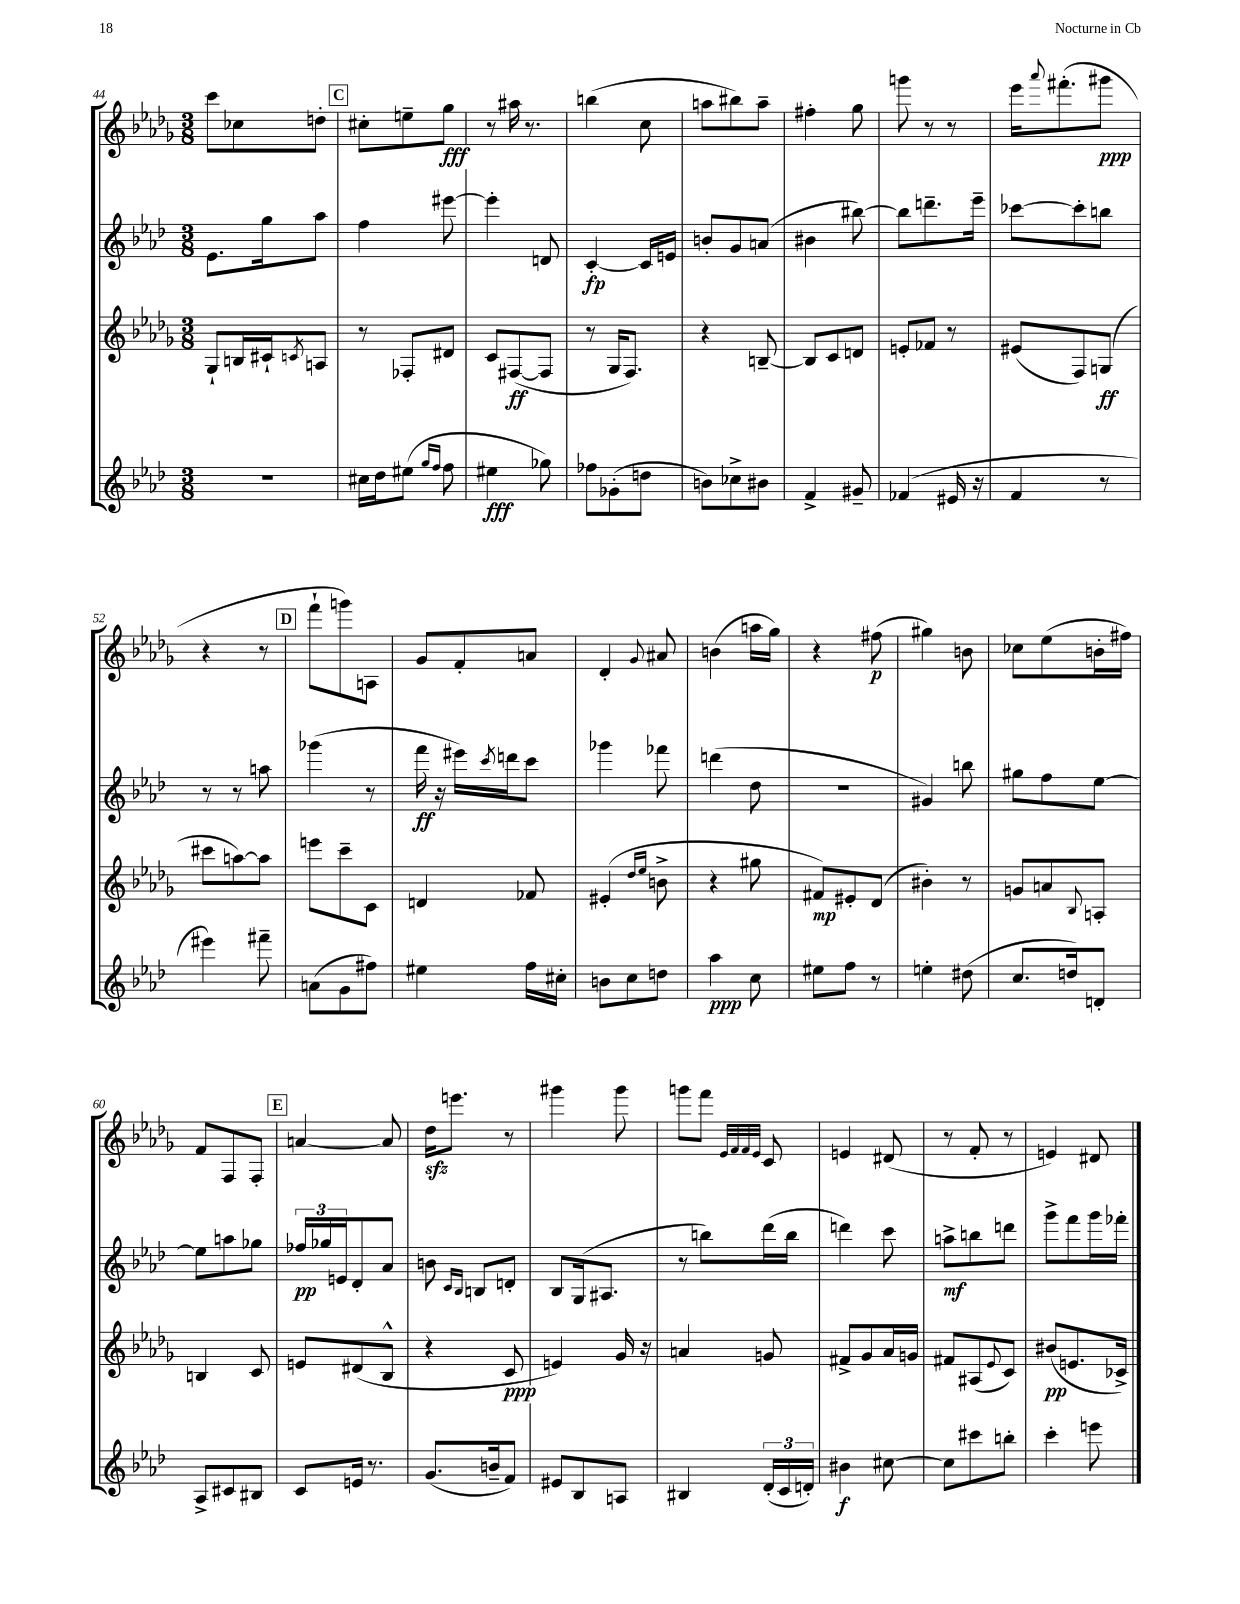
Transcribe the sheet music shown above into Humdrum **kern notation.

**kern	**kern	**kern	**kern
*staff4	*staff3	*staff2	*staff1
*clefG2	*clefG2	*clefG2	*clefG2
*k[b-e-a-d-]	*k[b-e-a-d-g-]	*k[b-e-a-d-]	*k[b-e-a-d-g-]
*M3/8	*M3/8	*M3/8	*M3/8
4.r	8G-`	8.e-	8ccc
.	16B	.	8cc-
.	16c#`	16gg	.
.	8qc	.	.
.	8A	8aa-	8dd'
=	=	=	=
16cc#	8r	4ff	8cc#'
16dd-	.	.	.
(8ee#	8F-'	.	8ee~
16qqgg	.	.	.
16qqff	.	.	.
8ff	8d#	[8eee#	8gg-
=	=	=	=
4ee#	8c	4eee#']	8r
.	([8F#	.	16aa#
.	.	.	8.r
8gg-)	8F#]	8d	.
=	=	=	=
8ff-	8r	[4c'	(4bb
(8g-'	16G-	.	.
.	8.F)	.	.
8dd	.	16c]	8cc
.	.	16e	.
=	=	=	=
8b)	4r	8b'	8aa
8cc-^	.	8g	8bb#)
8b#	[8B~	(8a	8aa~
=	=	=	=
4f^	8B]	4b#	4ff#'
.	8c	.	.
8g#~	8d	[8bb#)	8gg-
=	=	=	=
(4f-	8e'	8bb#]	8ggg
.	8f-	8.ddd~	8r
16e#	8r	.	8r
16r	.	16eee-~	.
=	=	=	=
4f	(8e#	[8ccc-	16eee-
.	.	.	8qqaaa-
.	.	.	(8.fff#'
.	8F)	8ccc-']	.
8r	(8G	8bb	8ggg#
=	=	=	=
4eee#)	8ccc#	8r	4r
.	[8aa)	8r	.
8fff#~	8aa]	8aa	8r
=	=	=	=
(8a	8eee	(4ggg-	8fff`
8g	8ccc~	.	8ggg)
8ff#)	8c	8r	8A
=	=	=	=
4ee#	4d	16fff	8g-
.	.	16r	.
.	.	16eee#)	8f'
.	.	8qccc	.
.	.	16ddd	.
16ff	8f-	8ccc	8a
16cc#'	.	.	.
=	=	=	=
8b	(4e#'	4ggg-	4d-'
8cc	.	.	.
.	16qqdd-	.	.
.	16qqee-	.	8qqg-
8dd	8b^	8fff-	8a#
=	=	=	=
4aa-	4r	(4ddd	(4b
8cc	8gg#	8dd-	16aa
.	.	.	16gg-)
=	=	=	=
8ee#	8f#)	4.r	4r
8ff	8e#'	.	.
8r	(8d-	.	(8ff#
=	=	=	=
4ee'	4b#')	4g#)	4gg#)
(8dd#	8r	8bb	8b
=	=	=	=
8.cc	8g	8gg#	8cc-
.	8a	8ff	(8ee-
16dd)	.	.	.
.	8qqB-	.	.
8d'	8A'	[8ee-	16b'
.	.	.	16ff#)
=	=	=	=
8A-^	4B	8ee-]	8f
8c#	.	8aa	8F
8B#	8c	8gg-	8F'
=	=	=	=
8c	8e	24ff-	[4a
.	.	24gg-	.
.	.	24e	.
16e	(8d#	8d-'	.
8.r	.	.	.
.	8B-^^	8a-	8a]
=	=	=	=
(8.g	4r	8b	16dd-
.	.	.	8.eee
.	.	16qqc	.
.	.	16qqB-	.
.	.	8B	.
16b~	.	.	.
8f)	8c	8d'	8r
=	=	=	=
8e#	4e)	8B-	4ggg#
8B-	.	(16G	.
.	.	8.A#	.
8A	16g-	.	8ggg#
.	16r	.	.
=	=	=	=
4B#	4a	8r	8ggg
.	.	8bb)	8fff
.	.	.	32qqe-
.	.	.	32qqf
.	.	.	32qqf
.	.	.	32qqe-
(24d-'	8g	(16ddd-	8c
24c	.	.	.
.	.	16bb	.
24d')	.	.	.
=	=	=	=
4b#	8f#^	4ddd)	4e
.	8g-	.	.
[8cc#	16a-	8ccc	(8d#
.	16g	.	.
=	=	=	=
8cc#]	8f#	8aa^	8r
8ccc#	(8A#	8bb	8f'
.	8qqe-	.	.
8bb'	8c)	8ddd	8r
=	=	=	=
4ccc'	(8b#	8ggg^	4e)
.	8.e	8fff	.
8eee	.	16ggg	8d#
.	16c-^)	16fff-'	.
==	==	==	==
*-	*-	*-	*-
